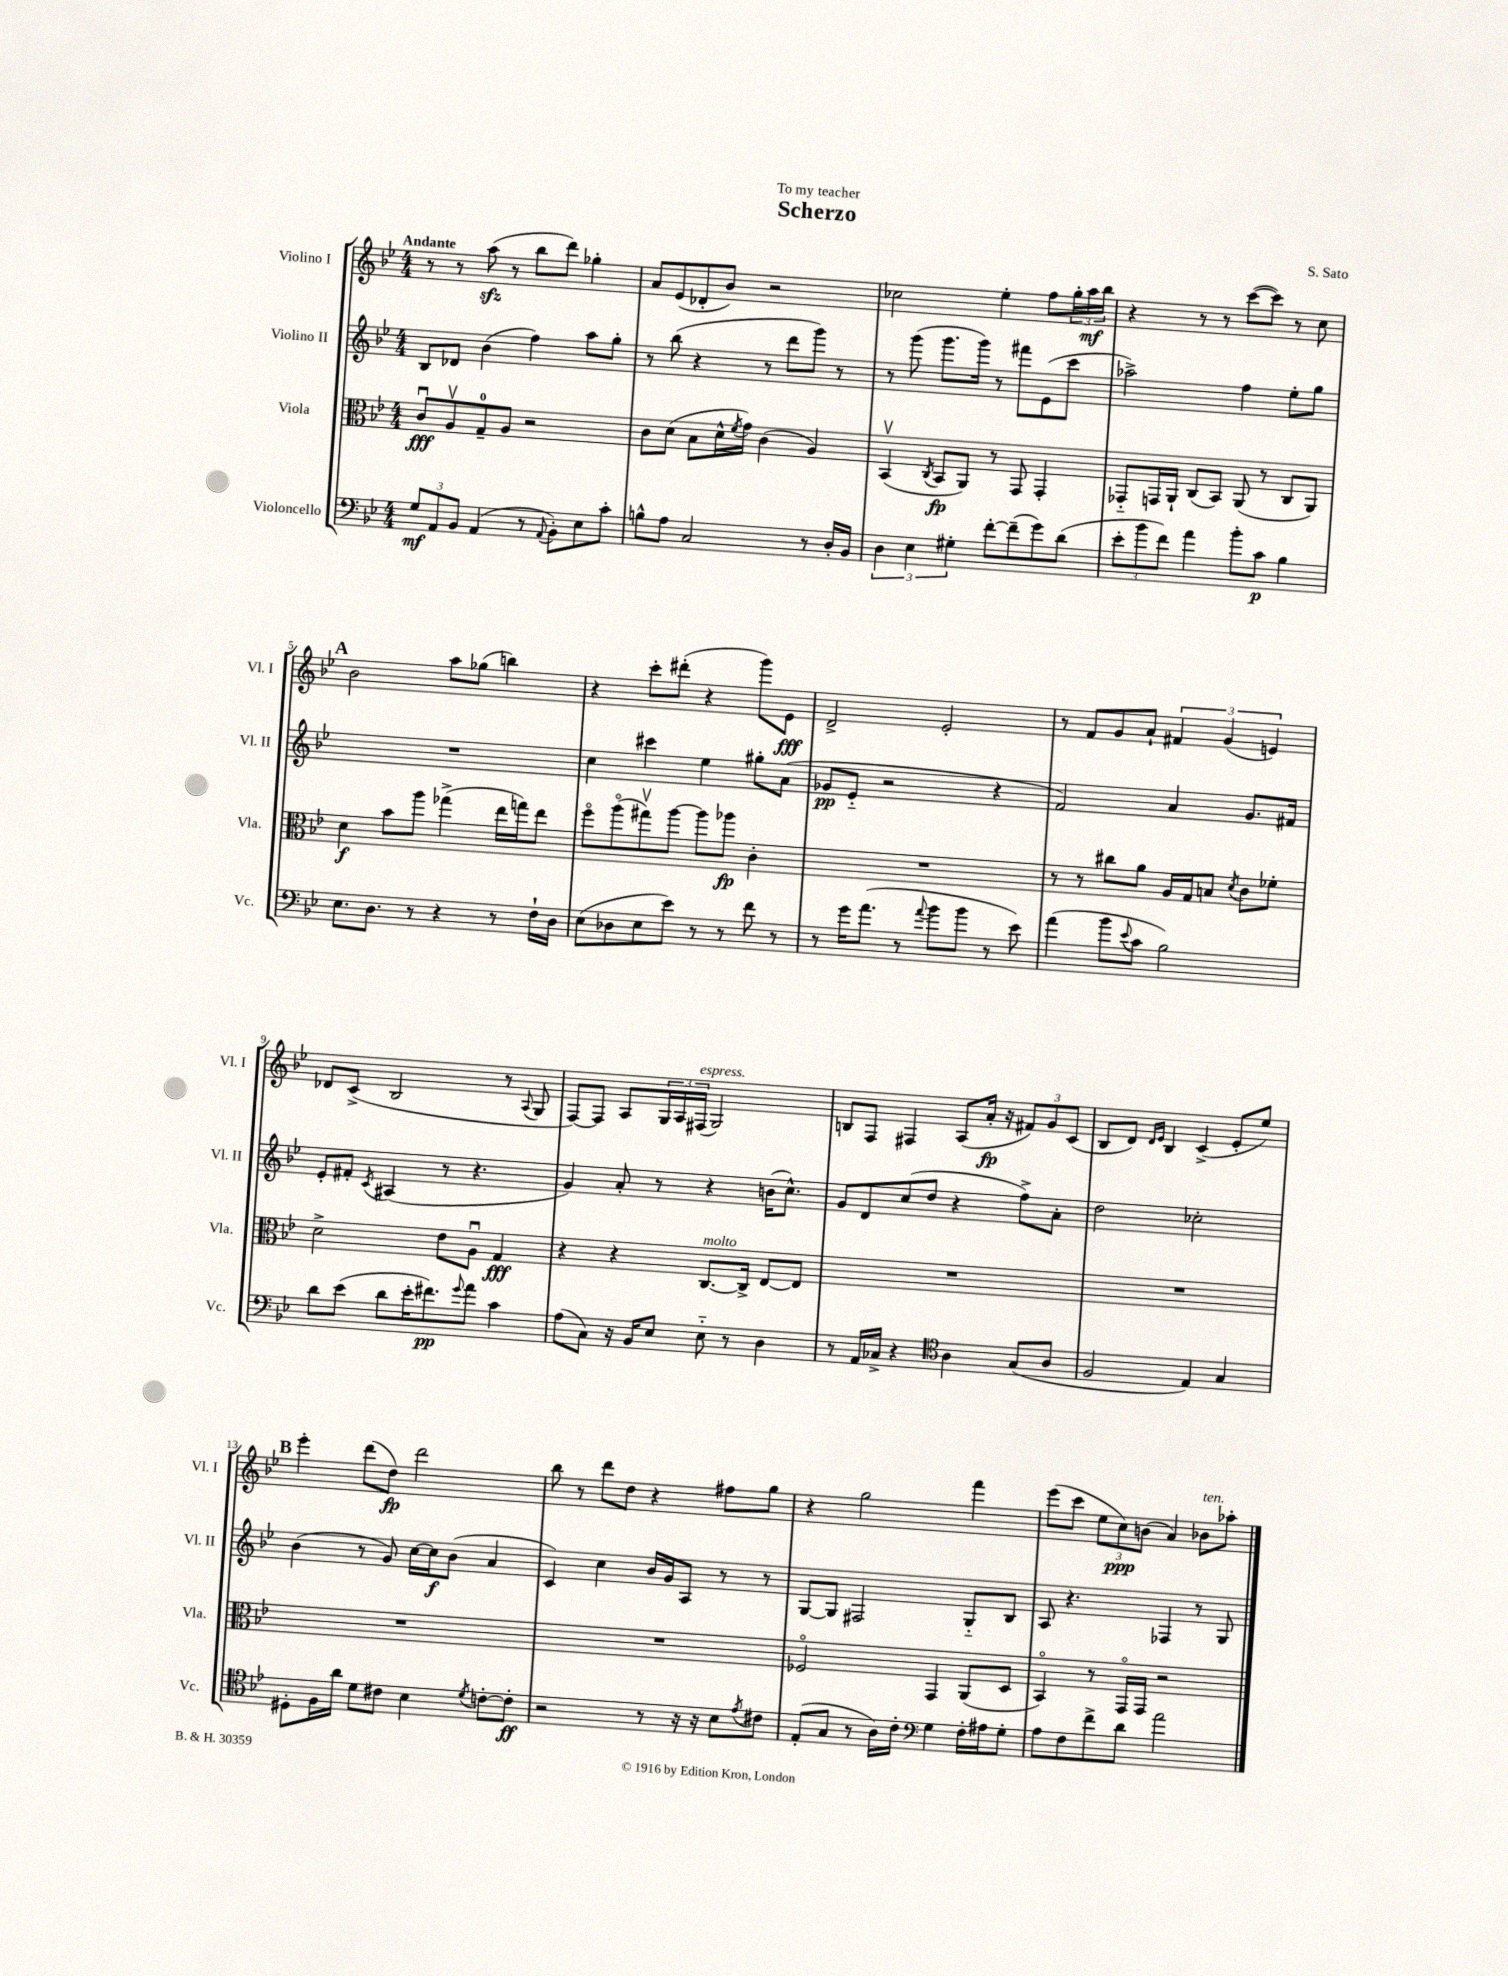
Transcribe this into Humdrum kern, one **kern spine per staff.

**kern	**kern	**kern	**kern
*staff4	*staff3	*staff2	*staff1
*clefF4	*clefC3	*clefG2	*clefG2
*k[b-e-]	*k[b-e-]	*k[b-e-]	*k[b-e-]
*M4/4	*M4/4	*M4/4	*M4/4
12G	8cu	8B-	8r
12AA	.	.	.
.	8Av	8d-	8r
12BB-	.	.	.
(4AA	8G~	(4b-	(8aa
.	8A	.	8r
8r	2r	4ff)	8bb-
8qqAA	.	.	.
8BB-')	.	.	8ddd)
8E-	.	8aa	4gg-'
8c'	.	8gg'	.
=	=	=	=
8B^^	8c	8r	8a
8A	(8d	(8bb-	(8e-
2C	8B-	4r	8d-'
.	16d^^	.	8b-)
.	8qf	.	.
.	16g)	.	.
.	(4c	8r	2r
.	.	8ddd	.
8r	4A)	8ggg)	.
16D'	.	8r	.
16BB-	.	.	.
=	=	=	=
6D	(4BB-v	8r	2cc-
.	.	(8ggg	.
6E-	.	.	.
.	8qC	.	.
.	8BB-	8.ggg	.
6G#'	.	.	.
.	8AA)	.	.
.	.	16ggg)	.
[8f'	8r	8r	4ee-'
(8f~]	8GG	8fff#	.
8g)	4GG'	(8e-	8ff
(8d	.	8ccc	24gg'
.	.	.	24aa
.	.	.	24bb-
=	=	=	=
12e-'	8GG-'~	2aa-^)	4r
12b-	.	.	.
.	16GG	.	.
12f)	.	.	.
.	16AA`	.	.
4a	(8C	.	8r
.	8BB-)	.	8r
8b-'	(8AA	4ff	([8ccc
8c	8r	.	8ccc])
4B-	8C	8ee-'	8r
.	8AA)	8gg	8cc
=	=	=	=
8.E-	4d	1r	2b-
8.D	.	.	.
.	8b-	.	.
8r	8aa	.	.
4r	(4gg-^	.	8aa
.	.	.	(8gg-
8r	16ee-	.	4bb)
.	16gg)	.	.
16F`	8ee-	.	.
16D	.	.	.
=	=	=	=
(8E-	8ffo	4cc	4r
8D-	(8aao	.	.
8E-	8gg#v)	4ccc#	8ccc'
8e-)	[8aa	.	(8ddd#'
8r	8aa]	4ee-	4r
8r	8aa-	.	.
8f	4c'	8gg#'	8ggg)
8r	.	(8a	8e-
=	=	=	=
8r	1r	8g-	2d^
16g	.	8e-'~	.
(8.a	.	.	.
.	.	2r	.
8r	.	.	.
8qqa	.	.	.
8b-	.	.	2e-'
8b-	.	.	.
8r	.	4r	.
8e-)	.	.	.
=	=	=	=
(4a	8r	2f)	8r
.	8r	.	8f
8b-	8cc#	.	8g
8qqe-	.	.	.
8c	8a	.	8a`
2B-)	16A	4a	6f#
.	16G	.	.
.	8B	.	.
.	.	.	(6g
.	8qd	.	.
.	8c	8.g	.
.	.	.	6e)
.	8f-'	.	.
.	.	16f#	.
=	=	=	=
8d	2d^	8e-'	8d-
(8e-	.	8f#'	(8c^
.	.	8qc	.
8d	.	(4A#	2B-
16e-'	.	.	.
8.f#)	.	.	.
.	8e-	8r	.
8qqg	.	.	.
8a	8Au	4.r	.
4c	4G	.	8r
.	.	.	8qqA
.	.	.	8G
=	=	=	=
(8A	4r	4g)	[8F)
8C)	.	.	8F]
16r	4r	8a'	8A
16BB-	.	.	.
8E-	.	8r	24G
.	.	.	24A
.	.	.	(24F#
8E-'~	[8.C	4r	2G)
8r	.	.	.
.	16C^]	.	.
4D	[8E-	(16b	.
.	.	8.cc^^)	.
.	8E-]	.	.
=	=	=	=
8r	1r	8g	8B
16AA	.	8d	8F
16C-^	.	.	.
4r	.	(8cc	4F#
.	.	8dd	.
*clefC4	*	*	*
4A	.	4r	(8A
.	.	.	16a'
.	.	.	16r
(8G	.	8ff^)	12f#)
.	.	.	12g
8A	.	8a'	.
.	.	.	(12c
=	=	=	=
2F	1r	2dd	8B-
.	.	.	8d)
.	.	.	16qqd
.	.	.	16qqe-
.	.	.	4B-
4E-)	.	2cc-'	(4c^
4G	.	.	8e-'
.	.	.	8ee-)
=	=	=	=
8D#'	1r	(4b-	4eee-'
16F	.	.	.
16a	.	.	.
8d	.	8r	(8ddd
8c#	.	8g)	8dd)
4B-	.	[16cc	2ddd
.	.	16cc]	.
.	.	(8b-	.
8qd	.	.	.
[8c'	.	4a	.
8c']	.	.	.
=	=	=	=
2r	1r	4c)	8bb-
.	.	.	8r
.	.	4cc	8ddd
.	.	.	8dd
8r	.	16b-	4r
.	.	16g	.
16r	.	8A	.
16r	.	.	.
8B-	.	8r	8ff#
8qe-	.	.	.
8c#	.	8r	8gg
=	=	=	=
(8E-'	2F-o	[8G	4r
8G	.	8G]	.
8r	.	2F#	2gg
16A)	.	.	.
16c'	.	.	.
*clefF4	*	*	*
4G	4GG	.	.
16F'	(8AA	8G'~	4fff
16A#	.	.	.
8G'	8D	8B-	.
=	=	=	=
8A	4BB-o)	8A	(8eee-
8F	.	4.r	8ccc
8f^	8r	.	12ee-
.	.	.	12cc)
8d	16GGo	.	.
.	.	.	(12b
.	16GG	.	.
2a	2r	4F-	4a)
.	.	8r	8b-
.	.	8G	8aa-'
==	==	==	==
*-	*-	*-	*-
